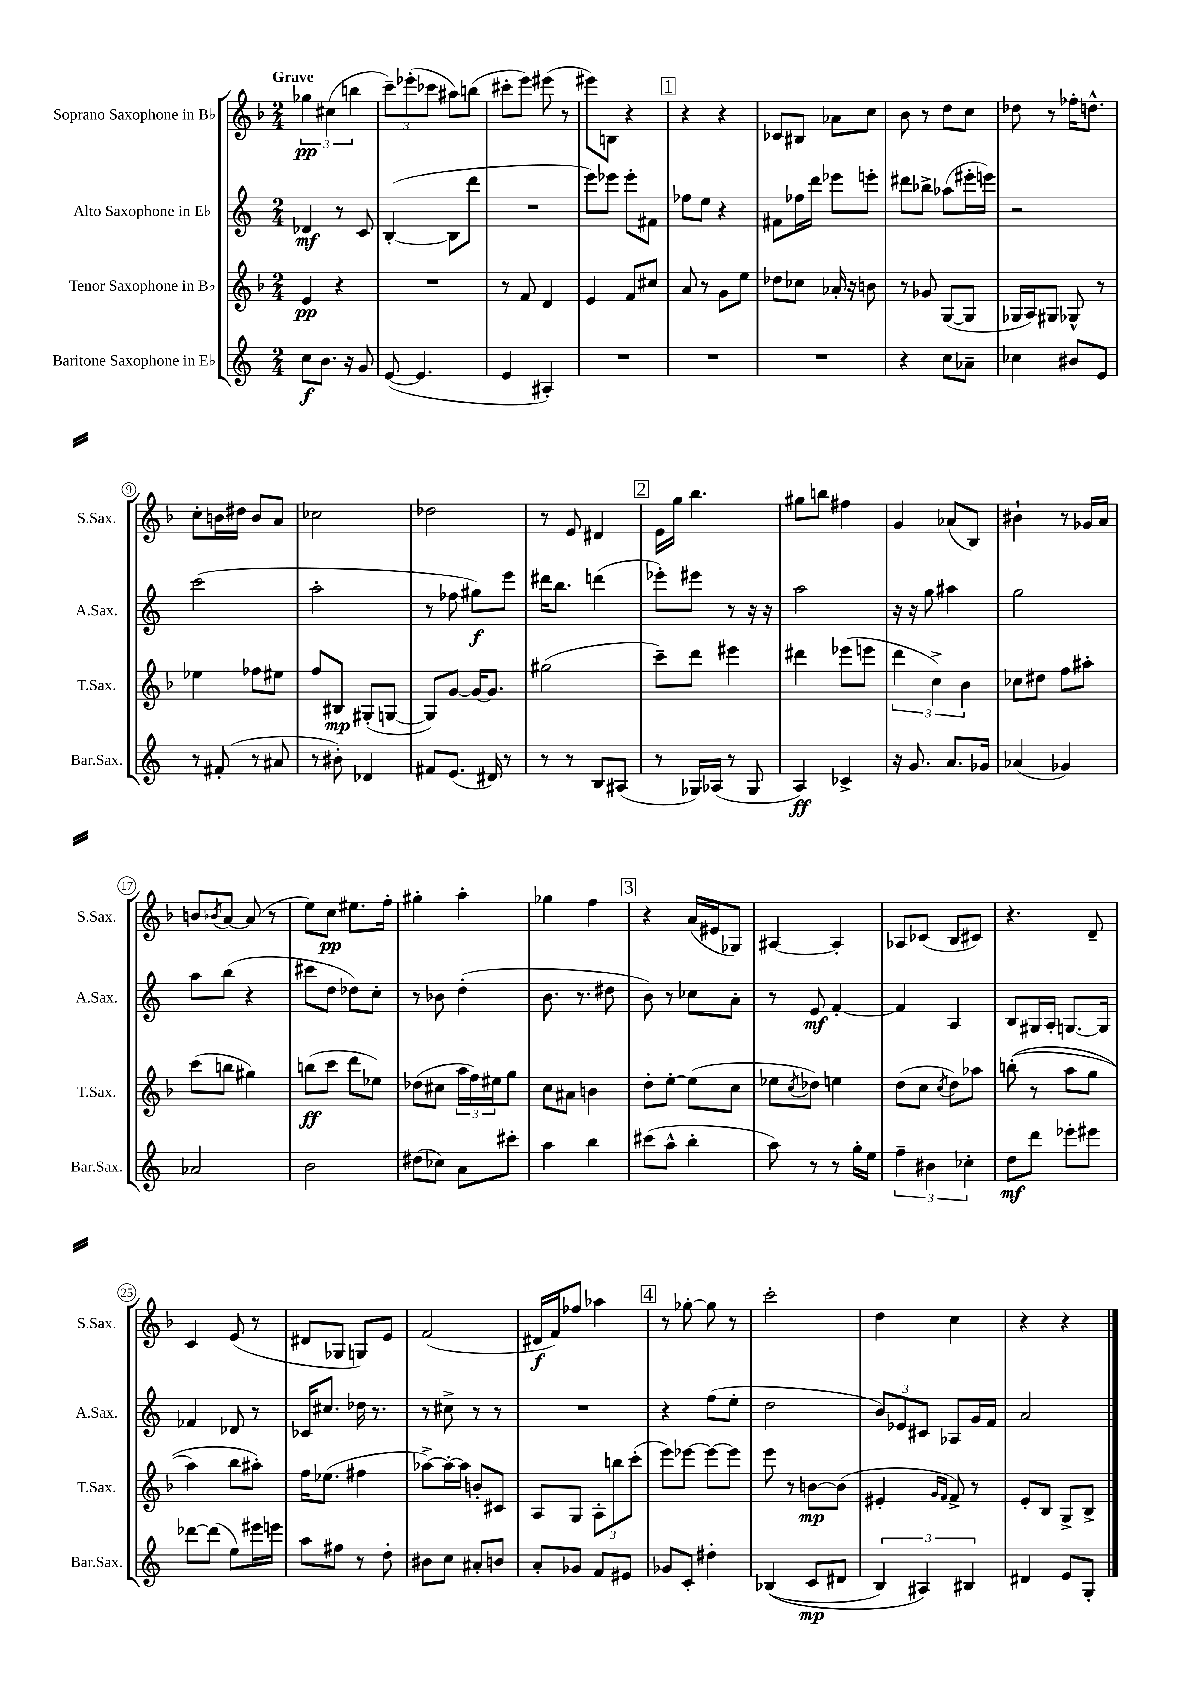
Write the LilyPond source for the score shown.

<<
\new StaffGroup <<
\new Staff = "s0" \with { instrumentName = "Soprano Saxophone in Bb" shortInstrumentName = "S.Sax." } {
    \clef treble \key f \major \numericTimeSignature \time 2/4 \tempo "Grave"
    \tuplet 3/2 { ges''4\pp cis''4( b''4 } |
    \tuplet 3/2 { c'''8--) ees'''8-.( ces'''8 } ais''8) b''8( |
    cis'''8-. e'''8) eis'''8( r8 |
    eis'''8) b8 r4 |
    \mark \markup { \box "1" } r4 r4 |
    ces'8 bis8 aes'8 c''8 |
    bes'8 r8 d''8 c''8 |
    des''8 r8 fes''16-. d''8.-^ |
    c''8-. b'16 dis''16 b'8 a'8 |
    ces''2 |
    des''2 |
    r8 e'8 dis'4 |
    \mark \markup { \box "2" } e'16 g''16 bes''4. |
    gis''8 b''8 fis''4 |
    g'4 aes'8( bes8) |
    bis'4-! r8 ges'16 a'16 |
    b'8 \acciaccatura { bes'8 } a'8~ a'8( r8 |
    e''8) c''8\pp eis''8. f''16-. |
    gis''4-. a''4-. |
    ges''4 f''4 |
    \mark \markup { \box "3" } r4 a'16( eis'16 ges8) |
    ais4~ ais4-. |
    aes8 ces'8( bes8 cis'8) |
    r4. d'8-- |
    c'4 e'8( r8 |
    dis'8 ges8 g8) e'8 |
    f'2( |
    dis'16\f f'16) fes''8 aes''4 |
    \mark \markup { \box "4" } r8 ges''8~-. ges''8 r8 |
    c'''2-. |
    d''4 c''4 |
    r4 r4 \bar "|." |
}
\new Staff = "s1" \with { instrumentName = "Alto Saxophone in Eb" shortInstrumentName = "A.Sax." } {
    \clef treble \key c \major \numericTimeSignature \time 2/4
    des'4\mf r8 c'8 |
    b4~-.( b8 d'''8 |
    R2 |
    e'''8) ees'''8 ees'''8-. fis'8 |
    \mark \markup { \box "1" } fes''8 e''8 r4 |
    fis'8 fes''16 d'''16 ees'''8 e'''8-. |
    dis'''8 bes''8-> aes''8( eis'''16-. e'''16) |
    r2 |
    c'''2( |
    a''2-. |
    r8 fes''8 gis''8\f) e'''8 |
    dis'''16 b''8. d'''4( |
    \mark \markup { \box "2" } ees'''8-.) eis'''8 r8 r16 r16 |
    a''2 |
    r16 r16 g''8 ais''4 |
    g''2 |
    a''8 b''8( r4 |
    cis'''8 d''8 des''8) c''8-. |
    r8 bes'8 d''4-.( |
    b'8. r8. dis''8 |
    \mark \markup { \box "3" } b'8) r8 ces''8 a'8-. |
    r8 e'8\mf f'4~-. |
    f'4 a4 |
    b8 gis16 a16-. g8.~ g16 |
    fes'4 des'8 r8 |
    ces'16 cis''8. des''16 r8. |
    r8 cis''8-> r8 r8 |
    R2 |
    \mark \markup { \box "4" } r4 f''8( e''8-. |
    d''2 |
    \tuplet 3/2 { b'8) ees'8 cis'8 } aes8 g'16 f'16 |
    a'2 \bar "|." |
}
\new Staff = "s2" \with { instrumentName = "Tenor Saxophone in Bb" shortInstrumentName = "T.Sax." } {
    \clef treble \key f \major \numericTimeSignature \time 2/4
    e'4\pp r4 |
    R2 |
    r8 f'8 d'4 |
    e'4 f'8 cis''8 |
    \mark \markup { \box "1" } a'8 r8 g'8 e''8 |
    des''8 ces''8 aes'16-. r16 b'8 |
    r8 ges'8 g8~( g8 |
    ges16 a16) gis8 ges8-^ r8 |
    ees''4 fes''8 eis''8 |
    f''8 bis8\mp gis8-.( g8~ |
    g8) g'8~ g'16~ g'8. |
    gis''2( |
    \mark \markup { \box "2" } c'''8--) d'''8 eis'''4 |
    dis'''4 ees'''8( e'''8 |
    \tuplet 3/2 { d'''4 c''4->) bes'4 } |
    ces''8 dis''8 f''8 ais''8-. |
    c'''8( b''8 gis''4) |
    b''8\ff( c'''8 d'''8 ees''8) |
    des''8( cis''8 \tuplet 3/2 { a''16 f''16) eis''16 } g''8 |
    c''8 ais'8 b'4 |
    \mark \markup { \box "3" } d''8-. e''8~-. e''8( c''8 |
    ees''8 \acciaccatura { c''8 } des''8) e''4 |
    d''8( c''8 \acciaccatura { c''8 } d''8) aes''8 |
    b''8-.(\( r8 a''8 g''8 |
    a''4) bes''8 ais''8-.\) |
    f''16 ees''8.( fis''4 |
    aes''8~->) aes''16~-. aes''16 b'8-. cis'8 |
    a8 g8 \tuplet 3/2 { a8-. b''8 c'''8-.( } |
    \mark \markup { \box "4" } e'''8) ees'''8~ ees'''8~ ees'''8 |
    e'''8 r8 b'8~\mp b'8( |
    eis'4-. \grace { g'16 f'16 } f'8->) r8 |
    e'8-. bes8 g8-> bes8-> \bar "|." |
}
\new Staff = "s3" \with { instrumentName = "Baritone Saxophone in Eb" shortInstrumentName = "Bar.Sax." } {
    \clef treble \key c \major \numericTimeSignature \time 2/4
    c''8\f b'8. r16 g'8 |
    e'8~( e'4. |
    e'4 ais4-.) |
    R2 |
    \mark \markup { \box "1" } R2 |
    R2 |
    r4 c''8 aes'8-- |
    ces''4 bis'8 e'8 |
    r8 fis'8-.( r8 ais'8 |
    r8 bis'8-.) des'4 |
    fis'8 e'8.( dis'16) r8 |
    r8 r8 b8 ais8( |
    \mark \markup { \box "2" } r8 ges16) aes16( r8 ges8 |
    a4\ff) ces'4-> |
    r16 g'8. a'8. ges'16 |
    aes'4( ges'4) |
    aes'2 |
    b'2 |
    dis''8( ces''8) a'8 cis'''8-. |
    a''4 b''4 |
    \mark \markup { \box "3" } cis'''8( a''8-^ b''4-. |
    a''8) r8 r8 g''16-. e''16 |
    \tuplet 3/2 { f''4-- bis'4 ces''4-. } |
    d''8\mf d'''8 ees'''8-. eis'''8 |
    des'''8~ des'''8( e''8) eis'''16 e'''16 |
    a''8 fis''8 r8 d''8-. |
    bis'8 c''8 ais'8-. b'8 |
    a'8-. ges'8 f'8 eis'8 |
    \mark \markup { \box "4" } ges'8 c'8-. dis''4-. |
    bes4(\( c'8\mp dis'8 |
    \tuplet 3/2 { b4) ais4\) bis4 } |
    dis'4 e'8 g8-. \bar "|." |
}
>>
>>
\layout { \context { \Score \override BarNumber.stencil = #(make-stencil-circler 0.1 0.3 ly:text-interface::print) } }
